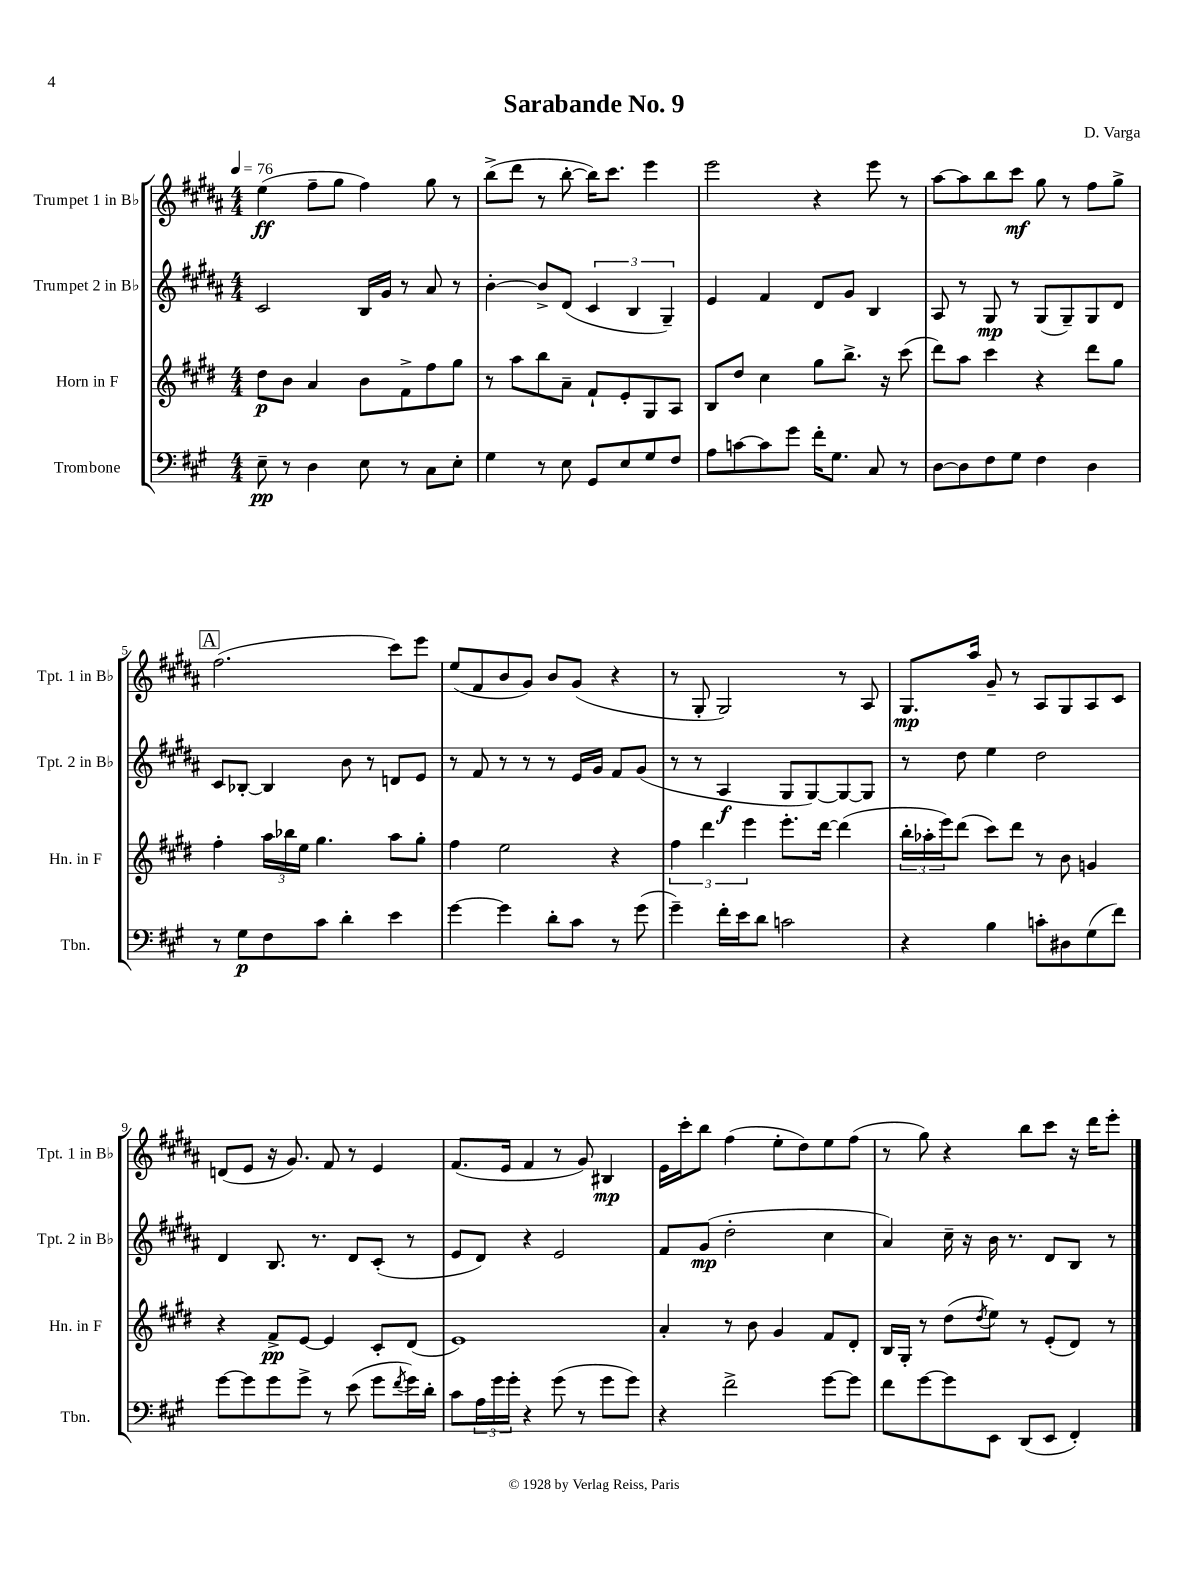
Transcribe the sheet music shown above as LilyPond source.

\header { title = "Sarabande No. 9" composer = "D. Varga" }
<<
\new StaffGroup <<
\new Staff = "s0" \with { instrumentName = "Trumpet 1 in Bb" shortInstrumentName = "Tpt. 1 in Bb" } {
    \clef treble \key b \major \numericTimeSignature \time 4/4 \tempo 4 = 76
    e''4\ff( fis''8-- gis''8 fis''4) gis''8 r8 |
    b''8->( dis'''8 r8 b''8~-. b''16) cis'''8. e'''4 |
    e'''2 r4 e'''8 r8 |
    ais''8~ ais''8 b''8 cis'''8\mf gis''8 r8 fis''8 gis''8-> |
    \mark \markup { \box "A" } fis''2.( cis'''8) e'''8 |
    e''8( fis'8 b'8 gis'8) b'8 gis'8( r4 |
    r8 gis8-. gis2) r8 ais8 |
    gis8.\mp ais''16 gis'8-- r8 ais8 gis8 ais8 cis'8 |
    d'8( e'8 r16 gis'8.) fis'8 r8 e'4 |
    fis'8.( e'16 fis'4 r8 gis'8) bis4\mp |
    e'16 cis'''16-. b''8 fis''4( e''8-. dis''8) e''8 fis''8( |
    r8 gis''8) r4 b''8 cis'''8 r16 dis'''16 e'''8-. \bar "|." |
}
\new Staff = "s1" \with { instrumentName = "Trumpet 2 in Bb" shortInstrumentName = "Tpt. 2 in Bb" } {
    \clef treble \key b \major \numericTimeSignature \time 4/4
    cis'2 b16 gis'16 r8 ais'8 r8 |
    b'4~-. b'8-> dis'8( \tuplet 3/2 { cis'4 b4 gis4--) } |
    e'4 fis'4 dis'8 gis'8 b4 |
    ais8 r8 gis8\mp r8 gis8( gis8--) gis8 dis'8 |
    \mark \markup { \box "A" } cis'8 bes8~-. bes4 b'8 r8 d'8 e'8 |
    r8 fis'8 r8 r8 r8 e'16 gis'16 fis'8 gis'8( |
    r8 r8 ais4\f gis8 gis8~) gis8~ gis8 |
    r8 dis''8 e''4 dis''2 |
    dis'4 b8. r8. dis'8 cis'8-.( r8 |
    e'8 dis'8) r4 e'2 |
    fis'8 gis'8\mp( dis''2-. cis''4 |
    ais'4) cis''16-- r16 b'16 r8. dis'8 b8 r8 \bar "|." |
}
\new Staff = "s2" \with { instrumentName = "Horn in F" shortInstrumentName = "Hn. in F" } {
    \clef treble \key e \major \numericTimeSignature \time 4/4
    dis''8\p b'8 a'4 b'8 fis'8-> fis''8 gis''8 |
    r8 a''8 b''8 a'8-- fis'8-! e'8-. gis8 a8 |
    b8 dis''8 cis''4 gis''8 b''8.-> r16 cis'''8( |
    dis'''8) a''8 cis'''4 r4 dis'''8 gis''8 |
    \mark \markup { \box "A" } fis''4-. \tuplet 3/2 { a''16 bes''16 e''16 } gis''4. a''8 gis''8-. |
    fis''4 e''2 r4 |
    \tuplet 3/2 { fis''4 dis'''4 e'''4 } e'''8.-. dis'''16~ dis'''4( |
    \tuplet 3/2 { b''16-. aes''16-. e'''16) } dis'''8( cis'''8) dis'''8 r8 b'8 g'4 |
    r4 fis'8->\pp e'8~ e'4 cis'8-. dis'8( |
    e'1) |
    a'4-. r8 b'8 gis'4 fis'8 dis'8-. |
    b16 gis16-. r8 dis''8( \acciaccatura { dis''8 } e''8) r8 e'8-.( dis'8) r8 \bar "|." |
}
\new Staff = "s3" \with { instrumentName = "Trombone" shortInstrumentName = "Tbn." } {
    \clef bass \key a \major \numericTimeSignature \time 4/4
    e8--\pp r8 d4 e8 r8 cis8 e8-. |
    gis4 r8 e8 gis,8 e8 gis8 fis8 |
    a8 c'8~ c'8 gis'8 fis'16-. gis8. cis8 r8 |
    d8~ d8 fis8 gis8 fis4 d4 |
    \mark \markup { \box "A" } r8 gis8\p fis8 cis'8 d'4-. e'4 |
    gis'4~ gis'4 d'8-. cis'8 r8 gis'8( |
    gis'4--) fis'16-. e'16 d'8 c'2 |
    r4 b4 c'8-. dis8 gis8( fis'8) |
    gis'8~ gis'8 gis'8 gis'8-> r8 e'8( gis'8 \acciaccatura { fis'8 } gis'16) d'16-. |
    cis'8 \tuplet 3/2 { a16 gis'16 gis'16-. } r4 gis'8( r8 gis'8 gis'8) |
    r4 fis'2-> gis'8~ gis'8 |
    fis'8 gis'8~ gis'8 e,8 d,8( e,8 fis,4-.) \bar "|." |
}
>>
>>
